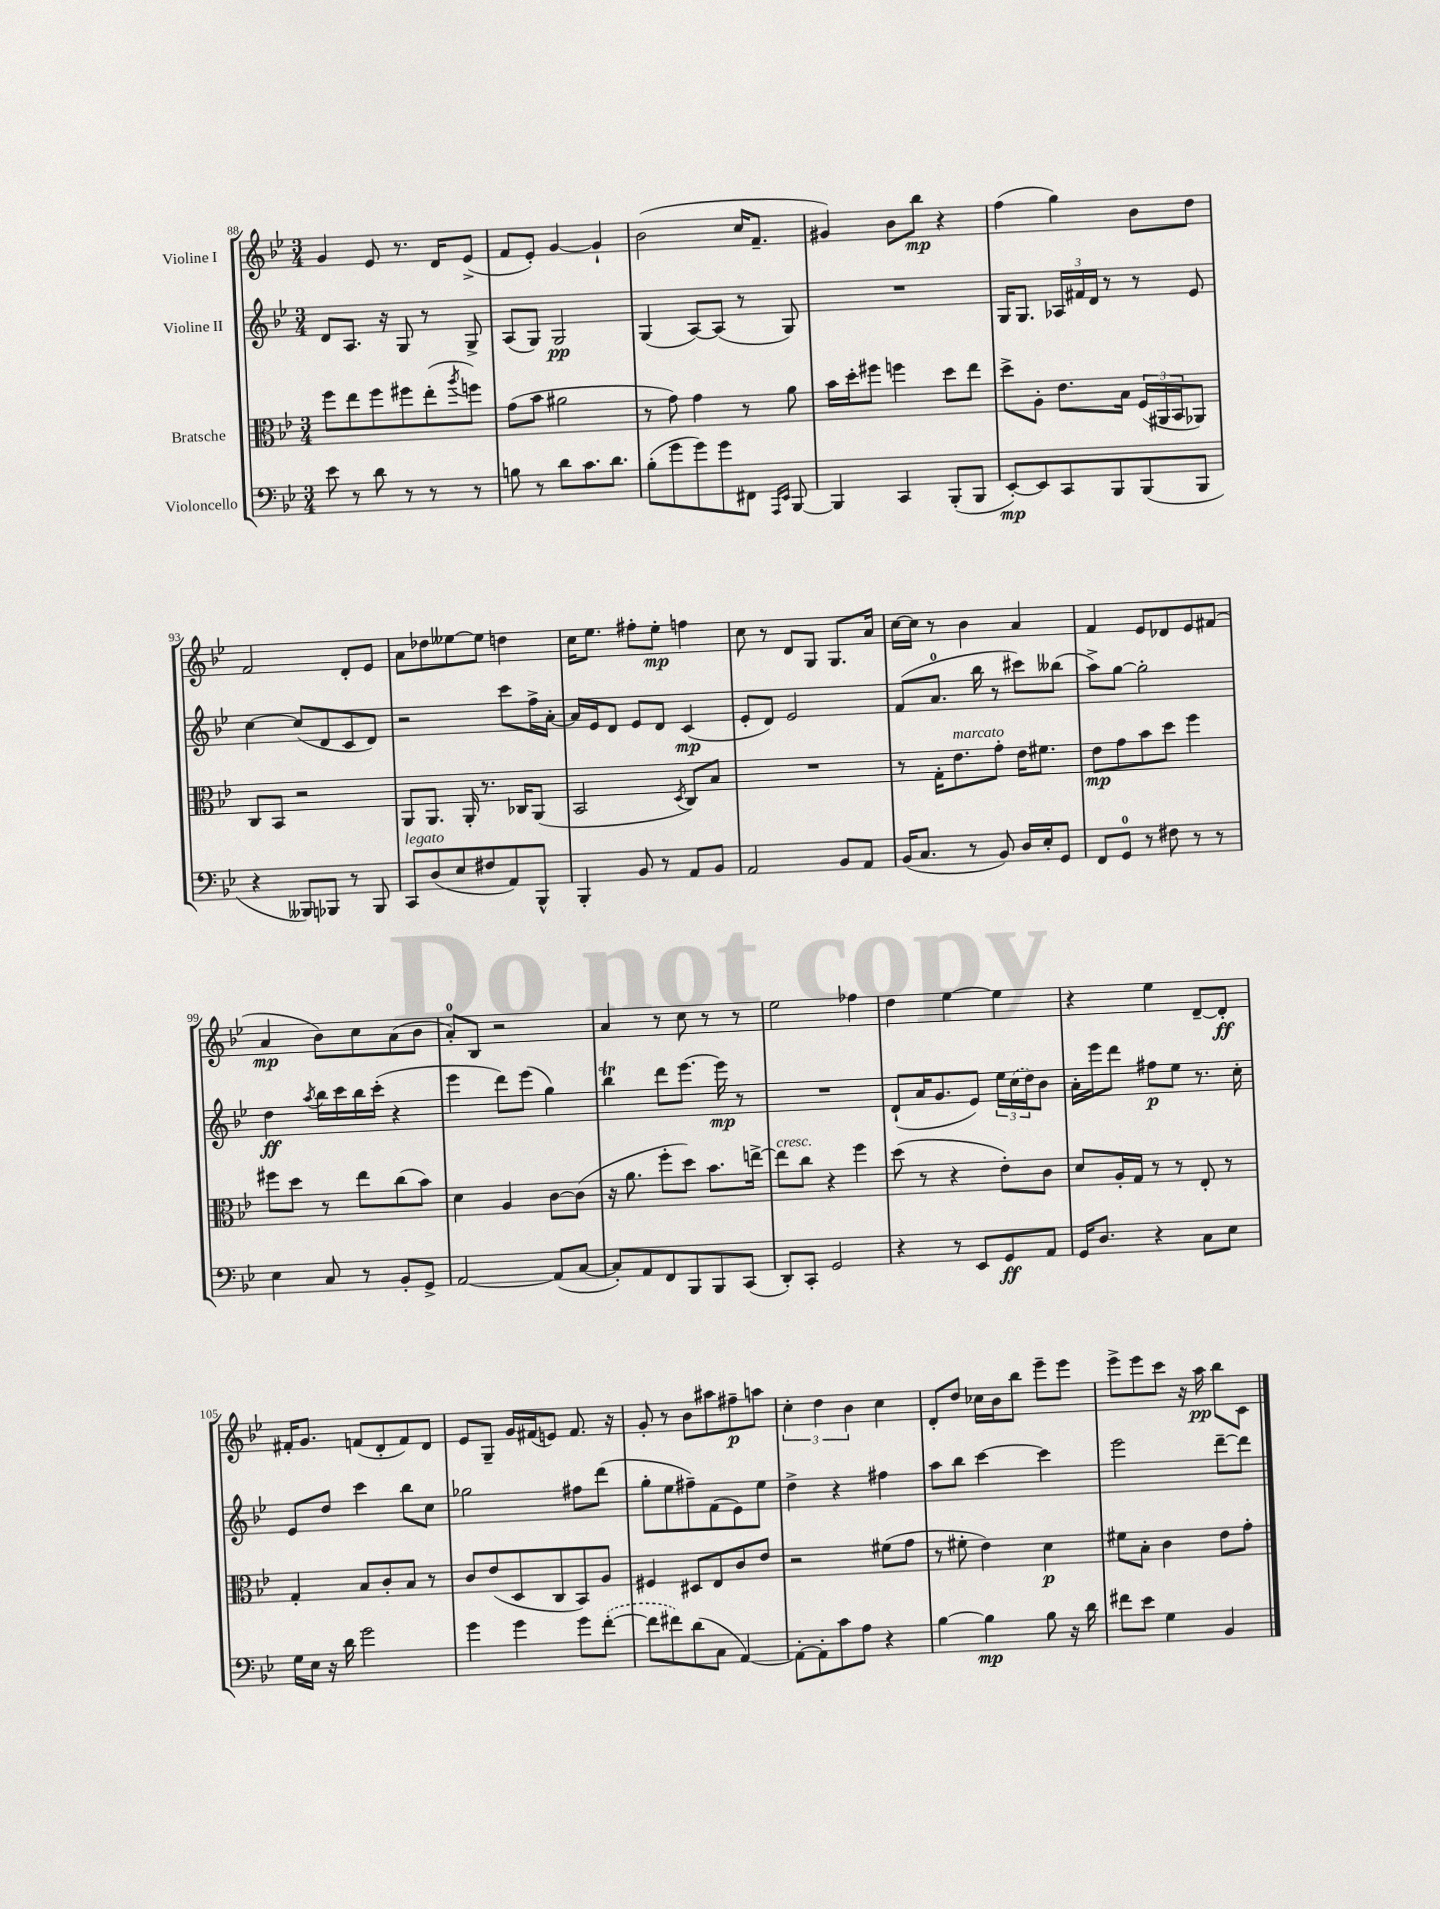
<<
\new StaffGroup <<
\new Staff = "s0" \with { instrumentName = "Violine I" } {
    \clef treble \key bes \major \numericTimeSignature \time 3/4
    g'4 ees'8 r8. d'16 ees'8->( |
    f'8 ees'8-.) g'4~ g'4-! |
    bes'2( c''16 f'8.-- |
    gis'4) bes'8 bes''8\mp r4 |
    f''4( g''4) bes'8 d''8 |
    f'2 d'8-. ees'8 |
    a'8 des''8 eeses''8~ eeses''8 d''4 |
    c''16 ees''8. fis''8-. ees''8-.\mp f''4 |
    c''8 r8 d'8 g8 g8. a'16 |
    c''16~ c''16 r8 bes'4 a'4 |
    f'4 ees'8 des'8 ees'8 fis'8( |
    a'4\mp bes'8) c''8 a'8( bes'8 |
    a'8-0-.) bes8 r2 |
    a'4 r8 c''8 r8 r8 |
    ees''2 fes''4 |
    d''4 ees''4~ ees''4 |
    r4 ees''4 d'8~-- d'8-.\ff |
    fis'16-. g'8. f'8( d'8-. f'8) d'8 |
    ees'8 g8-- g'16 fis'16( e'8) fis'8. r16 |
    g'8-. r8 bes'8 ais''8 fis''8--\p a''8 |
    \tuplet 3/2 { c''4-. d''4 bes'4 } c''4 |
    d'8-. d''8 ces''16 bes'16 bes''8 ees'''8-- ees'''8 |
    ees'''8-> ees'''8 c'''8 r16 a''16\pp bes''8 c'8 \bar "|." |
}
\new Staff = "s1" \with { instrumentName = "Violine II" } {
    \clef treble \key bes \major \numericTimeSignature \time 3/4
    d'8 a8. r16 g8 r8 g8-> |
    a8( g8) g2\pp |
    g4( a8~) a8( r8 g8) |
    R2. |
    g16 g8. \tuplet 3/2 { aes16 fis'16 d'16 } r8 r8 ees'8 |
    c''4~ c''8( d'8 c'8 d'8) |
    r2 c'''8 f''16-> a'16~-. |
    a'16 ees'16 d'8 ees'8 d'8 c'4\mp( |
    ees'8-. d'8) ees'2 |
    f'8( a'8.-0 bes''16 r8 cis'''8) beses''8( |
    a''8->) g''8~ g''2-. |
    d''4\ff \acciaccatura { a''8 } bes''16 c'''16 bes''16 c'''16-.( r4 |
    ees'''4 d'''8) ees'''8( g''4) |
    bes''4\trill d'''8 ees'''8.~ ees'''16\mp r8 |
    R2. |
    d'8-!( a'16 g'8. ees'8) \tuplet 3/2 { ees''16 \once \slurDashed c''16( d''16) } bes'8 |
    a'16-. ees'''16 d'''8 fis''8\p ees''8 r8. c''16-. |
    ees'8 d''8 c'''4 bes''8 c''8 |
    ges''2 fis''8 d'''8( |
    g''8-. ees''8 fis''8--) f'8( ees'8) ees''8 |
    d''4-> r4 fis''4 |
    a''8 bes''8 c'''4~ c'''4 |
    ees'''2 d'''8~-- d'''8 \bar "|." |
}
\new Staff = "s2" \with { instrumentName = "Bratsche" } {
    \clef alto \key bes \major \numericTimeSignature \time 3/4
    f''8 ees''8 f''8 fis''8 ees''8-.( \acciaccatura { a''8 } f''8) |
    g'8( bes'8 ais'2 |
    r8 g'8) g'4 r8 a'8 |
    bes'16 d''16-. fis''8 f''4 d''8 ees''8 |
    d''8-> a8-. ees'8. bes16 \tuplet 3/2 { f16( ais,16 bes,16 } aes,8) |
    c8 bes,8 r2 |
    a,8 a,8. a,16-. r8. ces16 a,8( |
    bes,2 \acciaccatura { d8 } c8) bes8 |
    R2. |
    r8 g16-. ees'8.^\markup { \italic "marcato" } g'8-. ees'16 fis'8. |
    ees'8\mp g'8 bes'8 d''8 f''4 |
    fis''8 d''8 r8 ees''8 c''8( bes'8) |
    d'4 a4 c'8~ c'8( |
    r16 a'8. f''8-. d''8) bes'8. e''16~-> |
    e''8^\markup { \italic "cresc." } c''8 r4 f''4 |
    d''8( r8 r4 ees'8-.) c'8 |
    d'8 a16-. g16 r8 r8 ees8-. r8 |
    g4-. bes8 c'8-. bes8 r8 |
    c'8 ees'8( d8 c8 bes,8) a8 |
    fis4 dis8 ees8 c'8 ees'8 |
    r2 fis'8( g'8 |
    r8 fis'8-. ees'4) d'4\p |
    fis'8 bes8-. c'4 ees'8 g'8-. \bar "|." |
}
\new Staff = "s3" \with { instrumentName = "Violoncello" } {
    \clef bass \key bes \major \numericTimeSignature \time 3/4
    ees'8 r8 d'8 r8 r8 r8 |
    b8 r8 d'8 c'8. d'8. |
    bes8-.( g'8 g'8) g'8 fis,8 \grace { a,,16 ees,16 } bes,,8~ |
    bes,,4 c,4 bes,,8-.( bes,,8 |
    ees,8~-.\mp) ees,8 c,8 bes,,8 bes,,8( bes,,8 |
    r4 beses,,8) bes,,8 r8 bes,,8 |
    c,8^\markup { \italic "legato" } d8( ees8 fis8 a,8) bes,,8-^ |
    bes,,4-. bes,8 r8 a,8 bes,8 |
    a,2 bes,8 a,8 |
    bes,16( c8. r8 bes,8) d16 ees16-. g,8 |
    f,8 g,8-0 r8 fis8 r8 r8 |
    ees4 c8 r8 bes,8-. g,8-> |
    a,2~ a,8( c8~ |
    c8-.) a,8 f,8 bes,,8 bes,,8 c,8( |
    d,8-.) c,8-. g,2 |
    r4 r8 ees,8 g,8\ff a,8 |
    g,16 d8. r4 c8 ees8 |
    g16 ees16 r16 d'16 g'2 |
    g'4 g'4 g'8 \once \slurDashed f'8~-.( |
    f'8 fis'8) d'8( c8 a,4~) |
    a,8~-. a,8-. c'8 a8 r4 |
    bes4~ bes4\mp bes8 r16 d'16 |
    fis'8 ees'8 g4 bes,4 \bar "|." |
}
>>
>>
\layout { \context { \Score currentBarNumber = #88 } }
